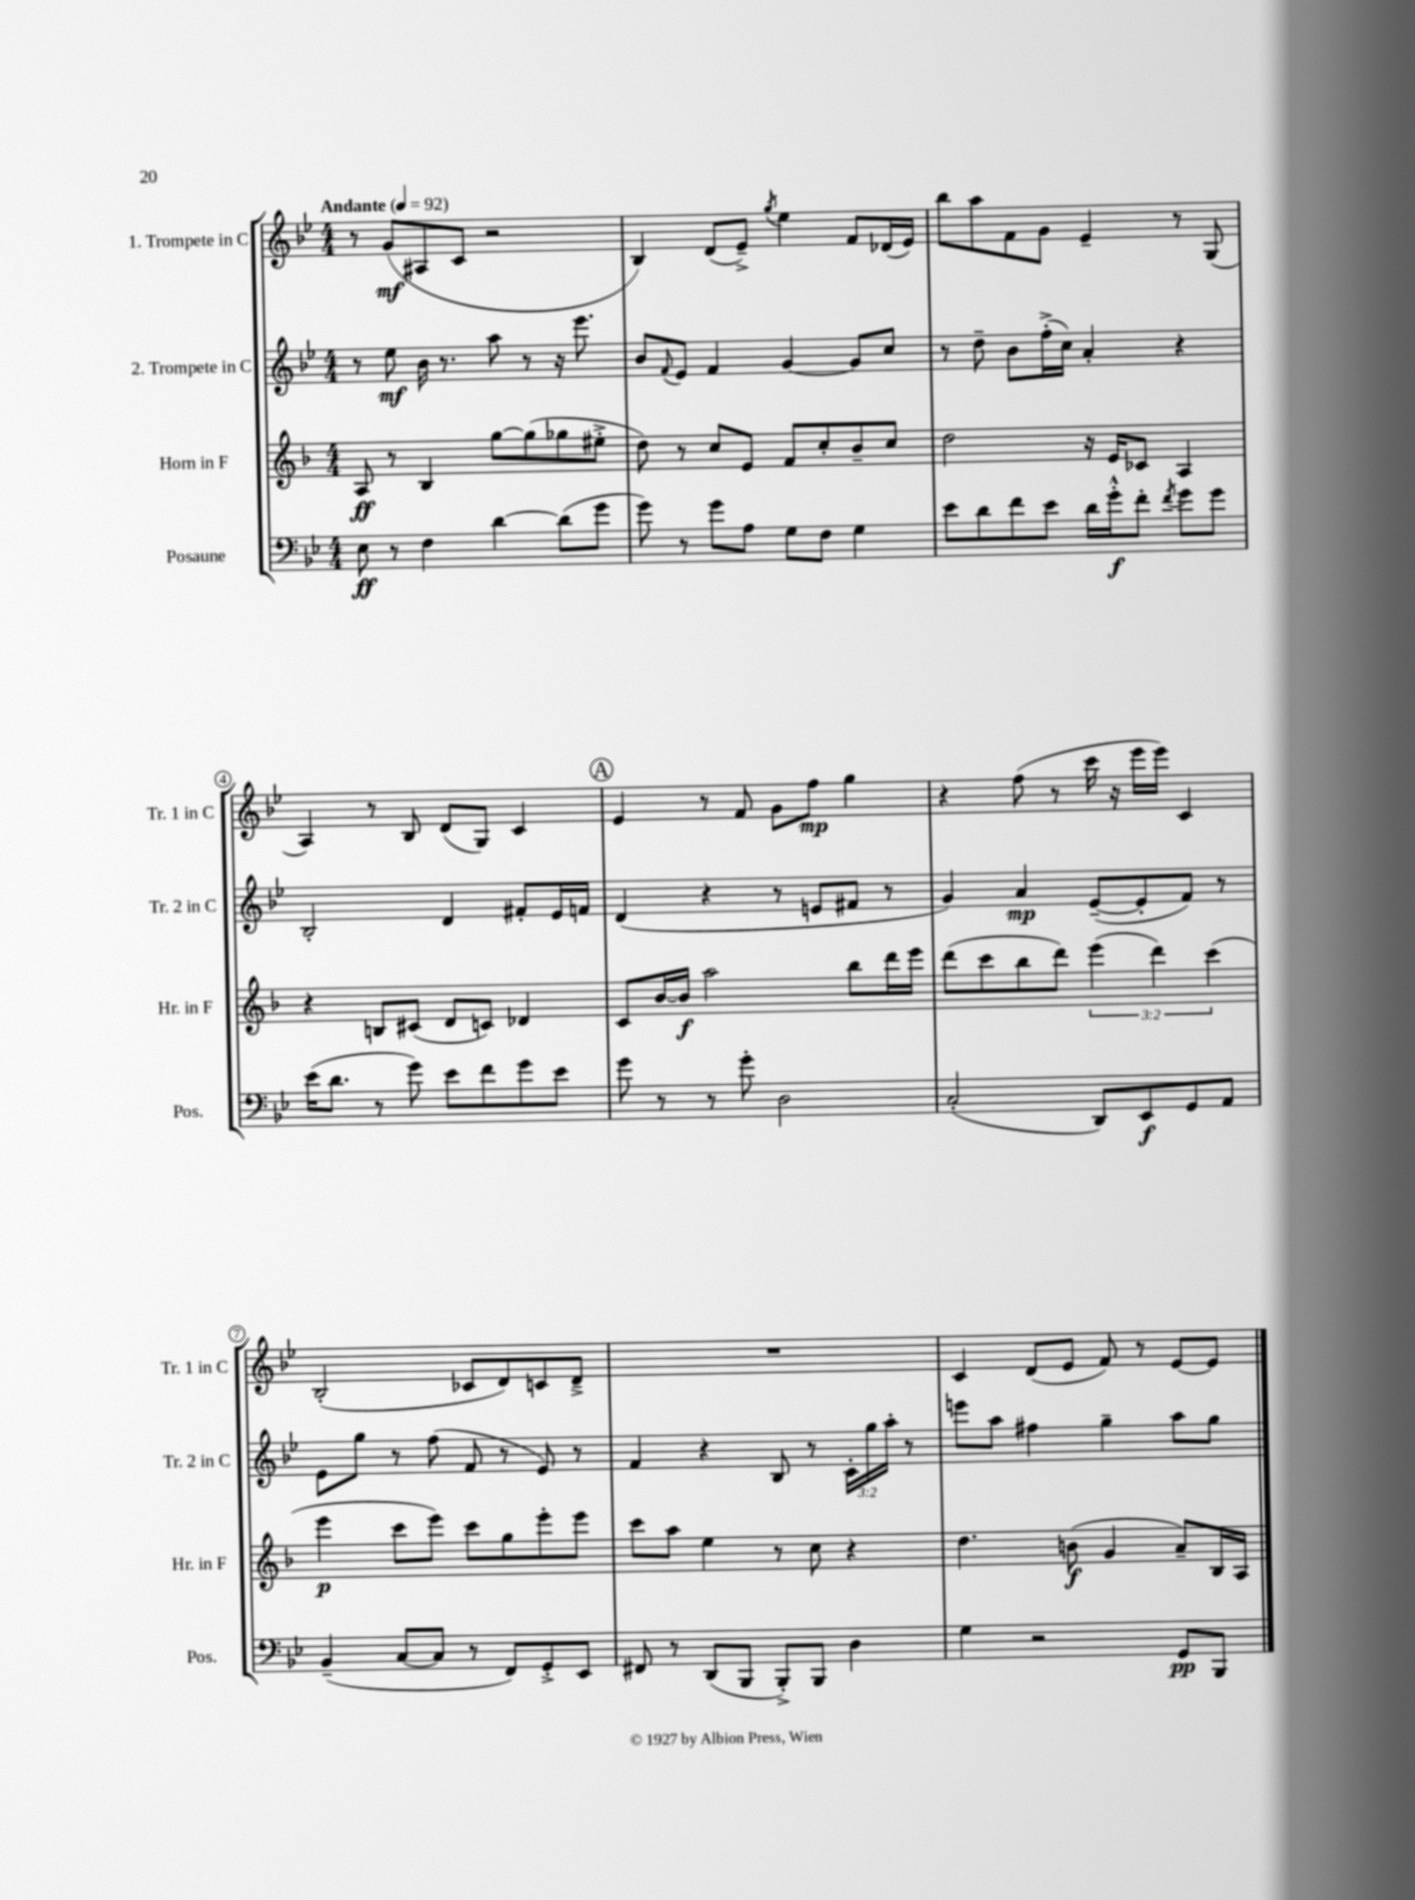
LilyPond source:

<<
\new StaffGroup <<
\new Staff = "s0" \with { instrumentName = "1. Trompete in C" shortInstrumentName = "Tr. 1 in C" } {
    \clef treble \key bes \major \numericTimeSignature \time 4/4 \tempo "Andante" 4 = 92
    r8 g'8\mf( ais8 c'8 r2 |
    bes4) d'8( ees'8--->) \acciaccatura { g''8 } ees''4 f'8 des'16( ees'16) |
    bes''8 a''8 f'8 g'8 ees'4-- r8 g8( |
    a4) r8 bes8 d'8( g8) c'4 |
    \mark \markup { \circle "A" } ees'4 r8 f'8 g'8 f''8\mp g''4 |
    r4 f''8( r8 c'''16 r16 ees'''16 ees'''16) c'4 |
    bes2-.( ces'8 d'8) c'8 d'8---> |
    R1 |
    c'4 d'8( ees'8 f'8) r8 ees'8~ ees'8 \bar "|." |
}
\new Staff = "s1" \with { instrumentName = "2. Trompete in C" shortInstrumentName = "Tr. 2 in C" } {
    \clef treble \key bes \major \numericTimeSignature \time 4/4 \override Staff.TupletNumber.text = #tuplet-number::calc-fraction-text
    r8 ees''8\mf bes'16 r8. a''8 r8 r16 ees'''8. |
    bes'8 \appoggiatura { f'8 } ees'8 f'4 g'4~ g'8 c''8 |
    r8 d''8-- bes'8 f''16-.->( c''16) a'4-. r4 |
    bes2-. d'4 fis'8-. ees'16 f'16 |
    \mark \markup { \circle "A" } d'4( r4 r8 e'8 fis'8 r8 |
    g'4) a'4\mp ees'8~--( ees'8-. f'8) r8 |
    ees'8 g''8 r8 f''8( f'8 r8 ees'8) r8 |
    f'4 r4 bes8 r8 \tuplet 3/2 { c'16-. g''16 a''16-. } r8 |
    e'''8 a''8 fis''4 g''4-- a''8 g''8 \bar "|." |
}
\new Staff = "s2" \with { instrumentName = "Horn in F" shortInstrumentName = "Hr. in F" } {
    \clef treble \key f \major \numericTimeSignature \time 4/4 \override Staff.TupletNumber.text = #tuplet-number::calc-fraction-text
    a8\ff r8 bes4 g''8~ g''8( ges''8 eis''8-.-> |
    d''8) r8 c''8 e'8 f'8 c''8-. bes'8-- c''8 |
    d''2 r16 e'16 ces'8 a4 |
    r4 b8 cis'8( d'8 c'8) des'4 |
    \mark \markup { \circle "A" } c'8 bes'16~ bes'16\f a''2 bes''8 d'''16 e'''16 |
    d'''8( c'''8 bes''8 d'''8) \tuplet 3/2 { e'''4( d'''4) c'''4( } |
    e'''4\p c'''8 e'''8) c'''8 g''8 e'''8-. e'''8 |
    c'''8 a''8 e''4 r8 c''8 r4 |
    d''4. b'8\f( g'4 a'8--) bes16 a16 \bar "|." |
}
\new Staff = "s3" \with { instrumentName = "Posaune" shortInstrumentName = "Pos." } {
    \clef bass \key bes \major \numericTimeSignature \time 4/4
    ees8\ff r8 f4 d'4~ d'8( g'8 |
    g'8) r8 g'8 a8 g8 f8 g4 |
    ees'8 d'8 f'8 ees'8 d'16 g'16-.-^\f f'8-. \acciaccatura { f'8 } g'8 g'8 |
    ees'16( d'8. r8 g'8) ees'8 f'8 g'8 ees'8 |
    \mark \markup { \circle "A" } g'8 r8 r8 g'8-. d2 |
    c2-.( d,8) ees,8\f g,8 a,8 |
    bes,4--( c8~ c8 r8 f,8) g,8-.-> ees,8 |
    fis,8 r8 d,8( bes,,8 bes,,8-.->) bes,,8 d4 |
    g4 r2 g,8\pp bes,,8 \bar "|." |
}
>>
>>
\layout { \context { \Score \override BarNumber.stencil = #(make-stencil-circler 0.1 0.3 ly:text-interface::print) } }
